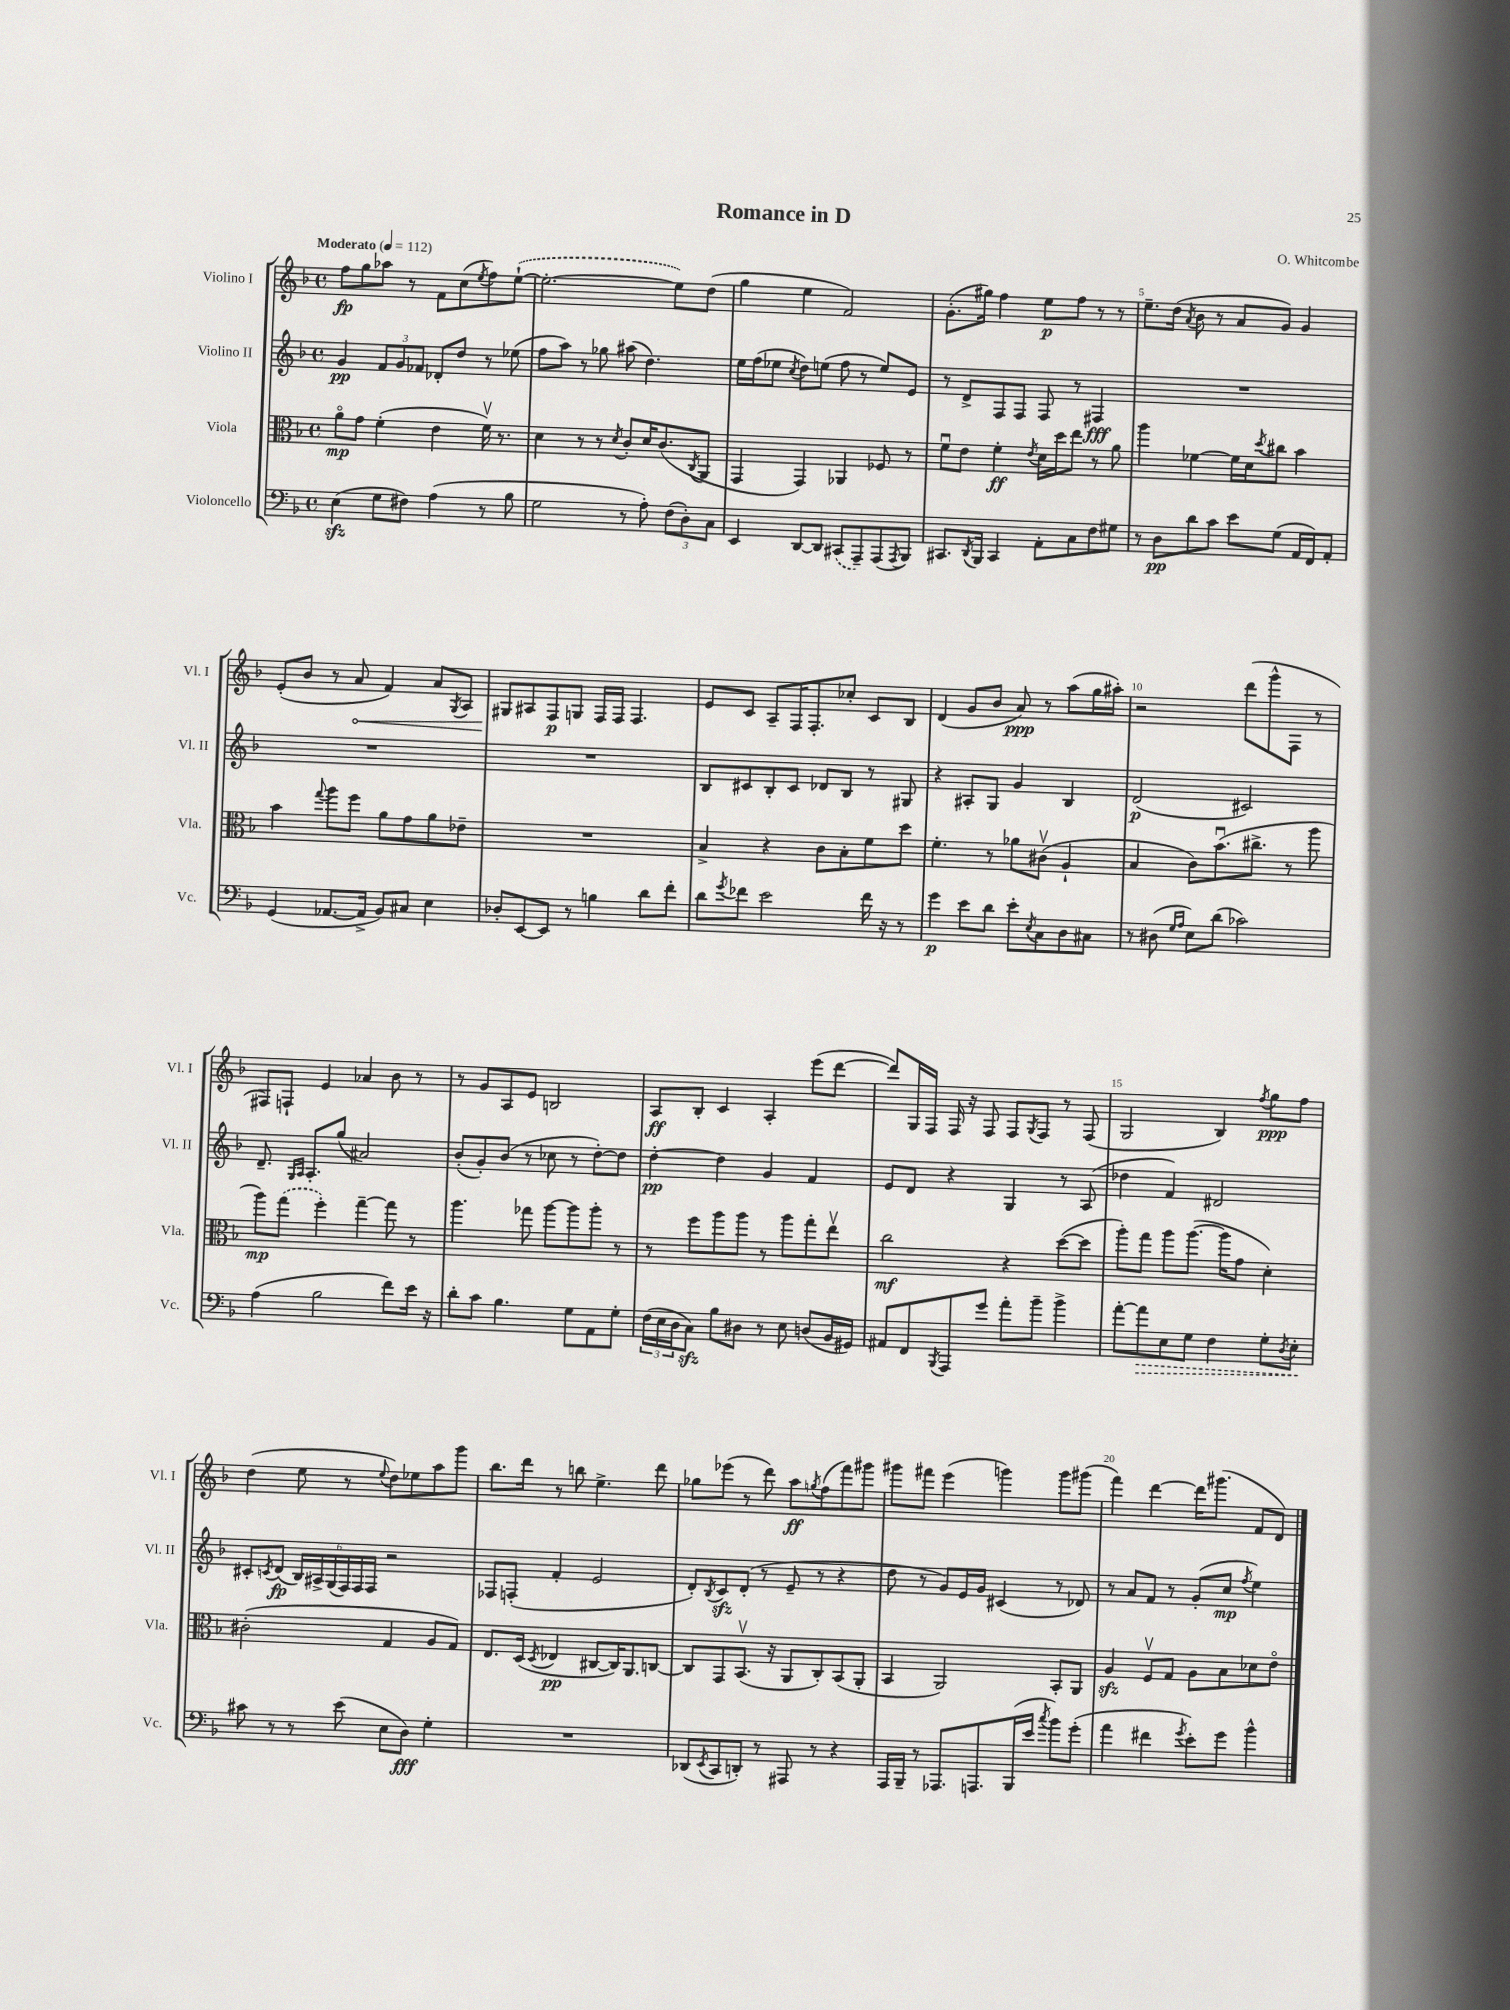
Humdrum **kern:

**kern	**dynam	**kern	**dynam	**kern	**dynam	**kern	**dynam
*part4	*part4	*part3	*part3	*part2	*part2	*part1	*part1
*staff4	*staff4	*staff3	*staff3	*staff2	*staff2	*staff1	*staff1
*I"Violoncello	*	*I"Viola	*	*I"Violino II	*	*I"Violino I	*
*I'Vc.	*	*I'Vla.	*	*I'Vl. II	*	*I'Vl. I	*
*clefF4	*	*clefC3	*	*clefG2	*	*clefG2	*
*k[b-]	*	*k[b-]	*	*k[b-]	*	*k[b-]	*
*M4/4	*	*M4/4	*	*M4/4	*	*M4/4	*
*met(c)	*	*met(c)	*	*met(c)	*	*met(c)	*
*MM112	*	*MM112	*	*MM112	*	*MM112	*
=1	=1	=1	=1	=1	=1	=1	=1
!	!	!	!	!	!	!LO:TX:a:B:t=Moderato	!
(4Ezz\	.	8a\L	mp	4g/	pp	8ff\L	fp
.	.	8g\J	.	.	.	8gg\	.
8G\L	.	(4f'\	.	12f/L	.	8aa-X\J	.
.	.	.	.	12g/	.	.	.
8F#X\J)	.	.	.	.	.	8r	.
.	.	.	.	12f-X/J	.	.	.
(4A\	.	4e\	.	8d-X'/L	.	8f\L	.
.	.	.	.	8dd/J	.	(8cc\	.
.	.	.	.	.	.	8qee/	.
8r	.	16fv\)	.	8r	.	8ff\)	.
.	.	8.r	.	.	.	.	.
8B-\	.	.	.	(8ee-X\	.	([8ee`\J	.
=2	=2	=2	=2	=2	=2	=2	=2
2G\	.	4d\	.	8ff\L	.	2.ee'\_	.
.	.	.	.	8aa\J)	.	.	.
.	.	8r	.	8r	.	.	.
.	.	8r	.	8gg-X\	.	.	.
.	.	8qd/	.	.	.	.	.
8r	.	8c'/L	.	(8aa#X\	.	.	.
8A'\)	.	16d/K	.	4.dd\)	.	.	.
.	.	(8.c/	.	.	.	.	.
(12F\L	.	.	.	.	.	8ee\L])	.
12D'\)	.	.	.	.	.	.	.
.	.	8qC/	.	.	.	.	.
.	.	8AA/J	.	.	.	(8dd\J	.
12C\J	.	.	.	.	.	.	.
=3	=3	=3	=3	=3	=3	=3	=3
4EE/	.	4GG/	.	16ee\LL	.	4gg\	.
.	.	.	.	(16ff\J	.	.	.
.	.	.	.	8ee-X\J	.	.	.
.	.	.	.	8qcc/	.	.	.
[8DD/L	.	4GG/)	.	8dd\L)	.	4ee\	.
8DD/J]	.	.	.	(8een\J	.	.	.
(8CC#X/L	.	4AA-X/	.	8ff\	.	2f/)	.
8AAA~/)	.	.	.	8r	.	.	.
(8AAA/	.	8F-X/	.	8ee/L)	.	.	.
8qAAA/	.	.	.	.	.	.	.
8BBB-/J)	.	8r	.	8e/J	.	.	.
=4	=4	=4	=4	=4	=4	=4	=4
8.CC#X/L	.	8fu\L	.	8r	.	(8.g'\L	.
.	.	8e\J	.	8d^/L	.	.	.
8qDD/	.	.	.	.	.	.	.
16BBB-/Jk	.	.	.	.	.	16gg#X\Jk)	.
4CC#/	.	4f'\	ff	8F/	.	4ff\	.
.	.	.	.	8F/J	.	.	.
.	.	8qe/	.	.	.	.	.
8AA'\L	.	16d\LL	.	8F/	.	8ee\L	p
.	.	16dd\J	.	.	.	.	.
8C\	.	8ee\J	.	8r	.	8ff\J	.
8F\	.	8r	.	4F#X/	fff	8r	.
8G#X\J	.	8a\	.	.	.	8r	.
=5	=5	=5	=5	=5	=5	=5	=5
8r	.	4aa\	.	1r	.	8.ee~\L	.
8D\L	pp	.	.	.	.	.	.
.	.	.	.	.	.	(16dd\Jk	.
.	.	.	.	.	.	8qa/	.
8d\	.	[4f-X\	.	.	.	8b-\	.
8c\J	.	.	.	.	.	8r	.
8e\L	.	16f-\LL]	.	.	.	8a/L	.
.	.	16d\J	.	.	.	.	.
.	.	8qdd/	.	.	.	.	.
(8G\J	.	8cc#X\J	.	.	.	8g/J)	.
16AA/LL	.	4b-\	.	.	.	4g/	.
16FF/J)	.	.	.	.	.	.	.
8AA'/J	.	.	.	.	.	.	.
!!LO:LB:g=z
=6	=6	=6	=6	=6	=6	=6	=6
(4GG/	.	4b-\	.	1r	.	(8e'/L	.
.	.	.	.	.	.	8b-/J	.
.	.	8qqgg/	.	.	.	.	.
[8.AA-X/L	.	8aa\L	.	.	.	8r	.
!	!	!	!	!	!	!	!LO:HP:b
.	.	8ff\J	.	.	.	8a/	<
16AA-^/Jk]	.	.	.	.	.	.	.
8BB-/L)	.	8a\L	.	.	.	4f/)	.
8C#X/J	.	8g\	.	.	.	.	.
4E\	.	8a\	.	.	.	8a/L	.
.	.	.	.	.	.	8qG/	.
.	.	8e-X~\J	.	.	.	8A/J	.
=7	=7	=7	=7	=7	=7	=7	=7
8D-X'/L	.	1r	.	1r	.	8G#X/L	.
[8EE/	.	.	.	.	.	8A#X/	[
8EE/J]	.	.	.	.	.	8F/	p
8r	.	.	.	.	.	8Gn/J	.
4Bn\	.	.	.	.	.	16F/LL	.
.	.	.	.	.	.	16F/JJ	.
.	.	.	.	.	.	4.F/	.
8d\L	.	.	.	.	.	.	.
8f'\J	.	.	.	.	.	.	.
=8	=8	=8	=8	=8	=8	=8	=8
8d\L	.	4B-^/	.	8B-/L	.	8e/L	.
8qg/	.	.	.	.	.	.	.
8f-X\J	.	.	.	8c#X/	.	8c/J	.
2e\	.	4r	.	8B-'/	.	8A~/L	.
.	.	.	.	8c#/J	.	16F/K	.
.	.	.	.	.	.	8.F'/	.
.	.	8c\L	.	8d-X/L	.	.	.
.	.	8B-'\	.	8B-/J	.	8cc-X'/J	.
16f-\	.	8f\	.	8r	.	8c/L	.
16r	.	.	.	.	.	.	.
8r	.	8dd\J	.	8G#X/	.	8B-/J	.
=9	=9	=9	=9	=9	=9	=9	=9
4g\	p	4.f'\	.	4r	.	(4d/	.
8e\L	.	.	.	8A#X'/L	.	8g/L	.
8d\J	.	8r	.	8G/J	.	8b-/J	.
8e'\L	.	8a-X\L	.	4g/	.	8a/)	ppp
8qE/	.	.	.	.	.	.	.
8C\	.	(8c#Xv\J	.	.	.	8r	.
8D\	.	4A`/	.	4B-/	.	(8aa\L	.
8C#X\J	.	.	.	.	.	16gg\L	.
.	.	.	.	.	.	16aa#X'\JJ)	.
=10	=10	=10	=10	=10	=10	=10	=10
8r	.	4B-/	.	(2d/	p	2r	.
(8D#X\	.	.	.	.	.	.	.
16qqG/LL	.	.	.	.	.	.	.
16qqA/JJ	.	.	.	.	.	.	.
8E\L)	.	8c\L)	.	.	.	.	.
(8d\J	.	(8.b-u\	.	.	.	.	.
2c-X\)	.	.	.	2c#X/)	.	(8ddd\L	.
.	.	8.cc#X^\J	.	.	.	.	.
.	.	.	.	.	.	8ggg^^\	.
.	.	8r	.	.	.	8F\J	.
.	.	8aa\	.	.	.	8r	.
!!LO:LB:g=z
=11	=11	=11	=11	=11	=11	=11	=11
(4A\	.	8aa\L)	mp	8.d~/	.	8F#X/L)	.
.	.	(8gg\J	.	.	.	8Fn`/J	.
.	.	.	.	16qqG/LL	.	.	.
.	.	.	.	16qqA/JJ	.	.	.
.	.	.	.	8.A'/L	.	.	.
2B-\	.	4ff'\)	.	.	.	4e/	.
.	.	.	.	(8gg/J	.	.	.
.	.	[4gg~\	.	2a#X/)	.	4a-X/	.
8f\L)	.	8gg\]	.	.	.	8b-\	.
16e\Jk	.	8r	.	.	.	8r	.
16r	.	.	.	.	.	.	.
=12	=12	=12	=12	=12	=12	=12	=12
8d'\L	.	4.aa\	.	(8b-'/L	.	8r	.
8c\J	.	.	.	8g'/)	.	8g/L	.
4.B-\	.	.	.	(8b-/J	.	8A/	.
.	.	8gg-X\	.	8r	.	8e/J	.
.	.	[8aa\L	.	8cc-X\	.	2Bn/	.
8G\L	.	8aa\]	.	8r	.	.	.
8AA\	.	8aa'\J	.	[8dd'\L)	.	.	.
8G'\J	.	8r	.	8dd\J]	.	.	.
=13	=13	=13	=13	=13	=13	=13	=13
(24F\LL	.	8r	.	[4dd'\	pp	8A/L	ff
24E\	.	.	.	.	.	.	.
24D\J	.	.	.	.	.	.	.
8Czz\J)	.	8ff\L	.	.	.	8B-'/J	.
8B-\L	.	8aa\	.	4dd\]	.	4c/	.
8D#X\J	.	8aa\J	.	.	.	.	.
8r	.	8r	.	4g/	.	4A'/	.
8E\	.	8aa\L	.	.	.	.	.
(8Dn/L	.	8gg'\	.	4f/	.	(8eee\L	.
16BB-/L	.	8eev\J	.	.	.	[8ddd\J	.
16GG#X/JJ)	.	.	.	.	.	.	.
=14	=14	=14	=14	=14	=14	=14	=14
8AA#X/L	.	2cc\	mf	8e/L	.	8ddd/L])	.
8FF/	.	.	.	8d/J	.	16G/L	.
.	.	.	.	.	.	16F/JJ	.
8qBBB-/	.	.	.	.	.	.	.
8AAA/	.	.	.	4r	.	16F/	.
.	.	.	.	.	.	16r	.
8g/J	.	.	.	.	.	8F/	.
8a'\L	.	4r	.	4G/	.	8F/L	.
.	.	.	.	.	.	8qG/	.
8b-~\J	.	.	.	.	.	8F/J	.
4b-^\	.	([8dd\L	.	8r	.	8r	.
.	.	8dd\J]	.	(8A/	.	(8F/	.
=15	=15	=15	=15	=15	=15	=15	=15
[8a'\L	.	8aa'\L)	.	4dd-X\	.	2G/	.
!	!LO:HP:b	!	!	!	!	!	!
8a\]	>	8gg\J	.	.	.	.	.
8E\	.	8aa\L	.	4f/)	.	.	.
8G\J	.	([8.aa\J	.	.	.	.	.
4F\	.	.	.	2d#X/	.	4B-/)	.
.	.	16aa\KL]	.	.	.	.	.
.	.	8g\J	.	.	.	.	.
.	.	.	.	.	.	8qff/	.
8G'\L	.	4d'\)	.	.	.	8gg\L	ppp
8qD/	.	.	.	.	.	.	.
8E'\J	.	.	.	.	.	8ff\J	.
.	]	.	.	.	.	.	.
!!LO:LB:g=z
=16	=16	=16	=16	=16	=16	=16	=16
8c#X\	.	(2c#X'\	.	8c#X'/L	.	(4dd\	.
.	.	.	.	8qcn/	.	.	.
8r	.	.	.	(8d/J	fp	.	.
8r	.	.	.	24B-/LL)	.	8ee\	.
.	.	.	.	24A#X^/	.	.	.
.	.	.	.	(24G/	.	.	.
(8e\	.	.	.	24F/)	.	8r	.
.	.	.	.	24F/	.	.	.
.	.	.	.	24F/JJ	.	.	.
.	.	.	.	.	.	8qqee/	.
8E\L	.	4G/	.	2r	.	8dd\L)	.
8D\J)	fff	.	.	.	.	8ee-X\	.
4G'\	.	8A/L	.	.	.	8aa\	.
.	.	8G/J)	.	.	.	8ggg\J	.
=17	=17	=17	=17	=17	=17	=17	=17
1r	.	8.E/L	.	8F-X/L	.	8.bb-\L	.
.	.	.	.	(8Fn'/J	.	.	.
.	.	(16D/Jk	.	.	.	16ddd\Jk	.
.	.	8qD/	.	.	.	.	.
.	.	4E-X/	pp	4f'/	.	8r	.
.	.	.	.	.	.	8bbn\	.
.	.	[8C#X/L	.	2e/	.	4.ee^\	.
.	.	16C#/K])	.	.	.	.	.
.	.	8.AA/	.	.	.	.	.
.	.	[8Cn/J	.	.	.	8ddd\	.
=18	=18	=18	=18	=18	=18	=18	=18
(8DD-X/L	.	8C/L]	.	8d'/L)	.	8gg-X\L	.
8qEE/	.	.	.	8qB-/	.	.	.
8CC/	.	8GG/	.	8czz/	.	(8eee-X\J	.
8DDn'/J)	.	(8.BB-v/J	.	(8d'/J	.	8r	.
8r	.	.	.	8r	.	8ddd\)	.
.	.	16r	.	.	.	.	.
8AAA#X/	.	8AA/L	.	8e~/	.	8aa\L	ff
.	.	.	.	.	.	8qggn/	.
8r	.	8C'/)	.	8r	.	(8ff\	.
4r	.	(8BB-/	.	4r	.	8fff\)	.
.	.	8AA'/J	.	.	.	8ggg#X\J	.
=19	=19	=19	=19	=19	=19	=19	=19
16AAA/LL	.	4BB-/	.	8dd\	.	8ggg#X\L	.
16BBB-~/JJ	.	.	.	.	.	.	.
8r	.	.	.	8r	.	8fff#X\J	.
8.AAA-X/L	.	2AA/)	.	8g/L)	.	(4eee\	.
.	.	.	.	16e/L	.	.	.
8.AAAn/	.	.	.	16g/JJ	.	.	.
.	.	.	.	(4c#X/	.	4gggn\)	.
(16BBB-/L	.	.	.	.	.	.	.
16e/JJ	.	.	.	.	.	.	.
8qcc/	.	.	.	.	.	.	.
8b-\L)	.	8BB-'/L	.	8r	.	8ggg\L	.
(8g'\J	.	8AA/J	.	8d-X/)	.	(8ggg#X\J	.
=20	=20	=20	=20	=20	=20	=20	=20
4a\	.	4Azz/	.	8r	.	4fff\)	.
.	.	.	.	8a/L	.	.	.
4f#X\	.	8Fv/L	.	8f/J	.	[4ddd\	.
.	.	8G/J	.	8r	.	.	.
8qg/	.	.	.	.	.	.	.
8e'\L)	.	8A\L	.	(8g'/L	.	16ddd\KL]	.
.	.	.	.	.	.	(8.ggg#X\J	.
8g\J	.	8B-\	.	8cc/J	mp	.	.
.	.	.	.	8qff/	.	.	.
4b-^^\	.	8d-X\	.	4ee\)	.	8f/L	.
.	.	8e\J	.	.	.	8d/J)	.
==	==	==	==	==	==	==	==
*-	*-	*-	*-	*-	*-	*-	*-
